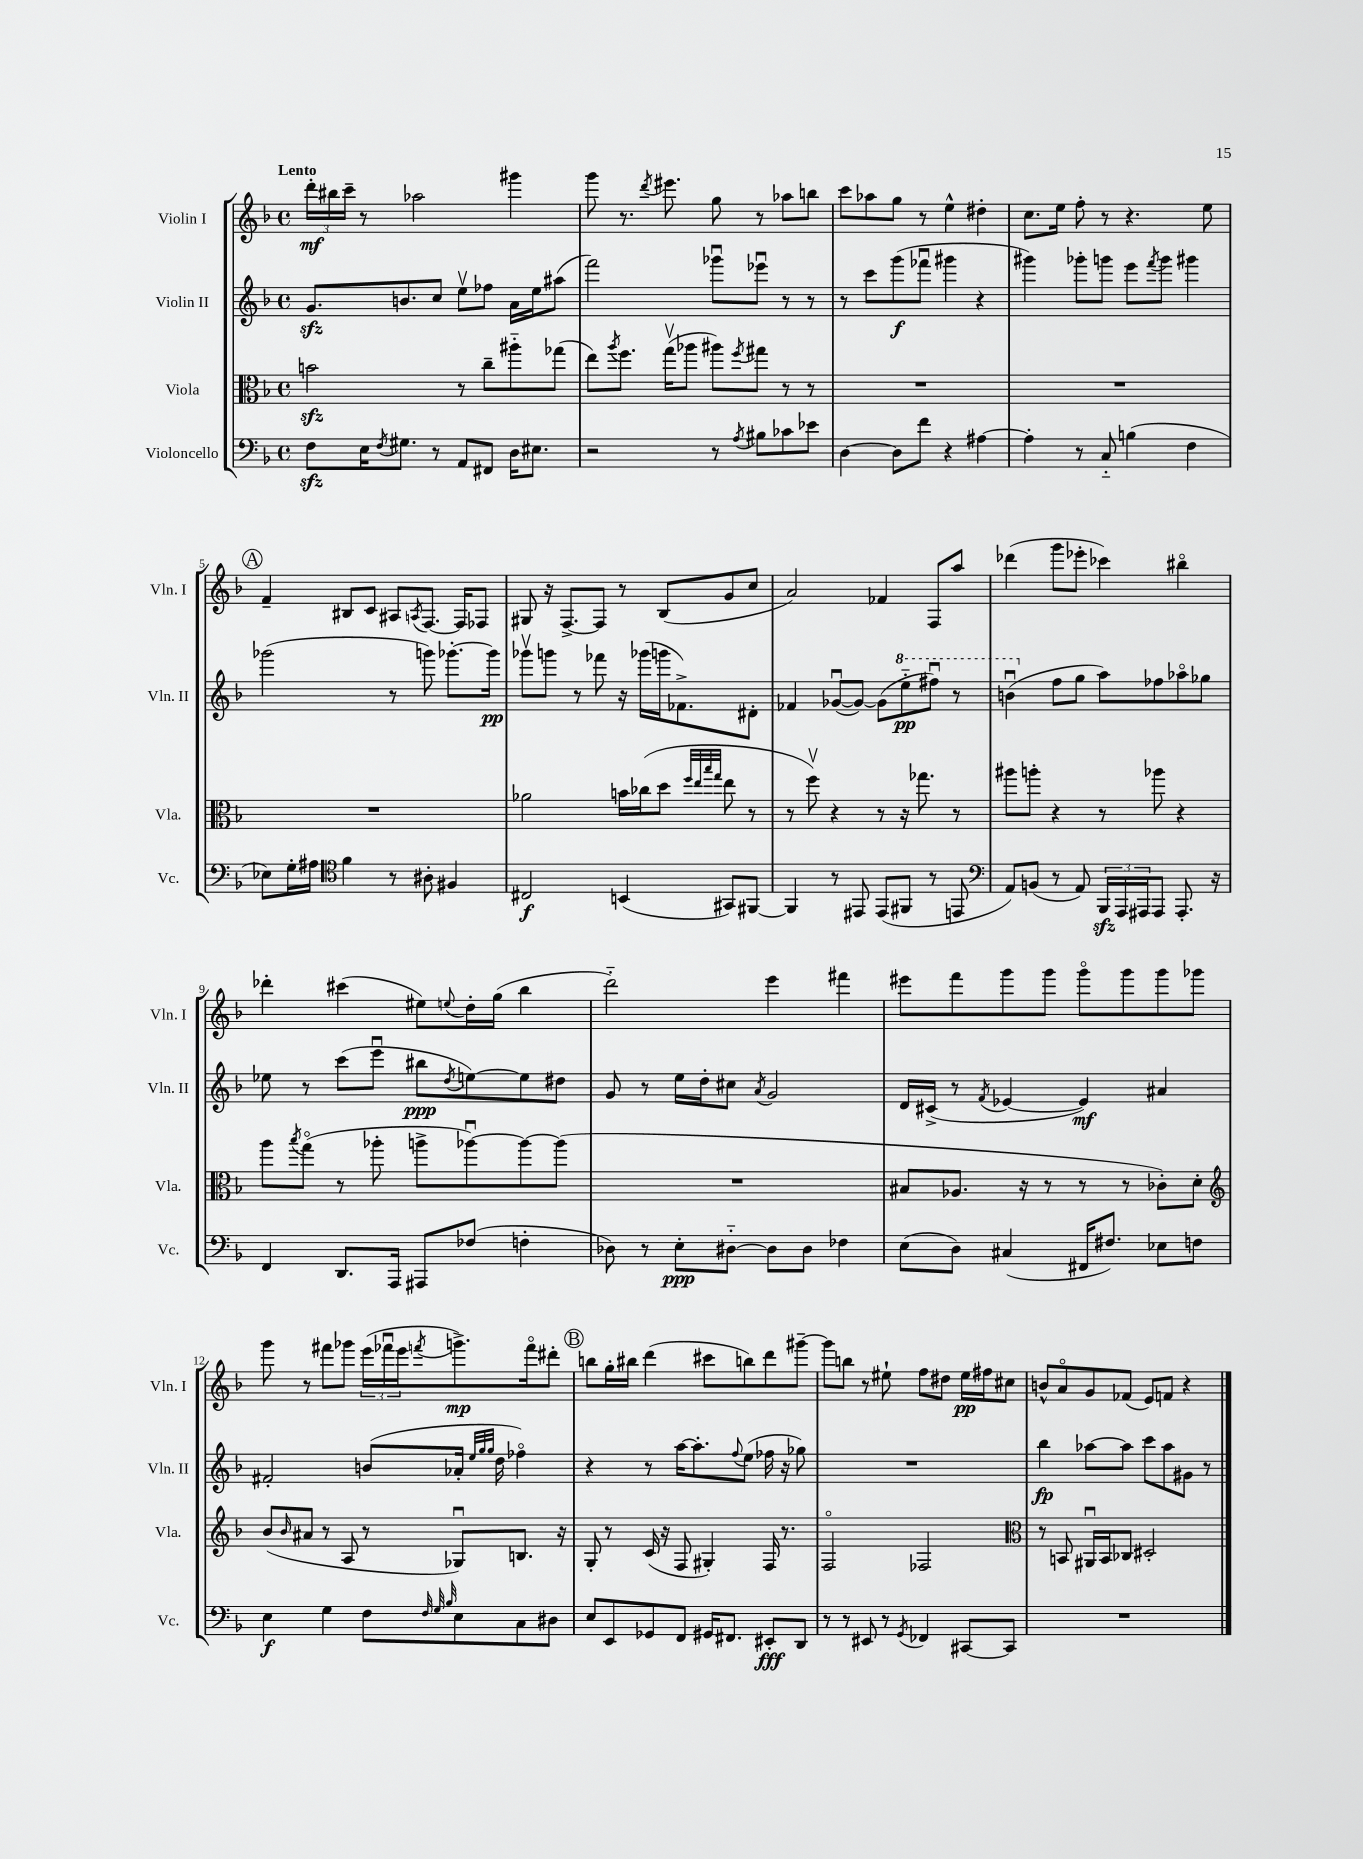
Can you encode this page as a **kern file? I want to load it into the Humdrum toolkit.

**kern	**kern	**kern	**kern
*staff4	*staff3	*staff2	*staff1
*clefF4	*clefC3	*clefG2	*clefG2
*k[b-]	*k[b-]	*k[b-]	*k[b-]
*M4/4	*M4/4	*M4/4	*M4/4
*met(c)	*met(c)	*met(c)	*met(c)
8F	2b	8.g	24ddd'
.	.	.	24bb#
.	.	.	24ccc~
16E	.	.	8r
8qF	.	.	.
8.G#	.	8.b	.
.	.	.	2aa-
8r	.	8cc	.
8AA	8r	8eev	.
8FF#	8cc~	8ff-	.
16D	8aa#'~	16a	4ggg#
8.E#	.	16ee	.
.	(8gg-	(8aa#	.
=	=	=	=
2r	8ee)	2fff)	8ggg
.	8qaa	.	.
.	8.ff	.	8.r
.	.	.	8qddd
.	(16ggv	.	8.eee#
.	8aa-	.	.
8r	8aa#)	8ggg-u	8gg
8qA	8qff	.	.
8B#	8gg#	8eee-u	8r
8c-	8r	8r	8aa-
8e-	8r	8r	8bb
=	=	=	=
[4D	1r	8r	8ccc
.	.	8ccc	8aa-
8D]	.	(8ggg	8gg
8f	.	8fff-u	8r
4r	.	4ggg#	4ee^^
[4A#	.	4r	4dd#'
=	=	=	=
4A#']	1r	4ggg#)	8.cc
.	.	.	16ee
8r	.	8ggg-'	8ff'
8C'~	.	8ggg	8r
(4B	.	8eee	4.r
.	.	8qfff	.
.	.	8ggg	.
4F	.	4ggg#	.
.	.	.	8ee
=	=	=	=
8E-)	1r	(2ggg-	4f~
16G'	.	.	.
16A#	.	.	.
*clefC4	*	*	*
4f	.	.	8B#
.	.	.	8c
8r	.	8r	8A#
.	.	.	8qA
8A#'	.	8ggg)	[8.F
4F#	.	[8.ggg-'	.
.	.	.	16F]
.	.	.	8F-
.	.	16ggg-]	.
=	=	=	=
2C#	2a-	8ggg-v	8G#
.	.	8ggg	16r
.	.	.	[8.F^
.	.	8r	.
.	.	8fff-	8F]
(4BB	16b	16r	8r
.	(16cc-	(16ggg-	.
.	8dd	16ggg	(8B-
.	.	8.f-^)	.
.	32qqff	.	.
.	32qqee	.	.
.	32qqbb-	.	.
.	32qqgg	.	.
8GG#)	8ee	.	8g
[8FF#	8r	8d#'	8cc
=	=	=	=
4FF#]	8r	4f-	2a)
.	8ffv)	.	.
8r	4r	([8g-u	.
8EE#	.	8g-_)	.
(8EE#	8r	(8g-]	4f-
8FF#	16r	8eee'~	.
.	8.gg-	.	.
8r	.	8fff#u)	8F
8EE	8r	8r	8aa
=	=	=	=
*clefF4	*	*	*
8AA)	8aa#	(4bbu	(4ddd-
(8BB	8aa'	.	.
8r	4r	8ff	8ggg
8AA)	.	8gg	8eee-'
24BBB-	8r	8aa)	4ccc-)
24AAA	.	.	.
24AAA#	.	.	.
8AAA#	8aa-	8ff-	.
8.AAA#'	4r	8aa-o	4bb#o
.	.	8gg-	.
16r	.	.	.
=	=	=	=
4FF	8aa	8ee-	4ddd-'
.	8qbb-	.	.
.	(8ggo	8r	.
8.DD	8r	(8ccc	(4ccc#
.	8aa-'	8eeeu	.
16AAA	.	.	.
8AAA#	8aa^	8bb#	8ee#)
.	.	8qdd	8qqee
(8F-	[8aa-u)	[8ee)	16dd'
.	.	.	(16gg
4F'	8aa-_	8ee]	4bb-
.	(8aa-]	8dd#	.
=	=	=	=
8D-)	1r	8g	2ddd'~)
8r	.	8r	.
8E'	.	16ee	.
.	.	16dd'	.
[8D#'~	.	8cc#	.
.	.	8qa	.
8D#]	.	2g	4eee
8D#	.	.	.
4F-	.	.	4fff#
=	=	=	=
(8E	8B#	16d	8eee#
.	.	(16c#^	.
8D)	8.A-	8r	8fff
.	.	8qf	.
(4C#	.	[4e-	8ggg
.	16r	.	.
.	8r	.	8ggg
16FF#	8r	4e-])	8gggo
8.F#)	.	.	.
.	8r	.	8ggg
8E-	8c-')	4a#	8ggg
8F	8d'	.	8ggg-
=	=	=	=
*	*clefG2	*	*
4E	(8b-	2f#'	8ggg
.	16qqb-	.	.
.	8a#	.	8r
4G	8r	.	8fff#
.	8A	.	8ggg-
8F	8r	(8b	(24eee
.	.	.	24fff-u
.	.	.	24eee
32qqF	.	.	.
32qqG	.	.	.
32qqB-	.	.	8qfff
8E	8G-u)	16a-'	8.ggg^)
.	.	32qqee	.
.	.	32qqgg	.
.	.	32qqgg	.
.	.	16dd	.
8C	8.B	4ff-o)	.
.	.	.	16fffo
8D#	.	.	8ddd#'
.	16r	.	.
=	=	=	=
8E	8G'	4r	8bb
8EE	8r	.	16gg'
.	.	.	16bb#
8GG-	(16c	8r	(4ddd
.	16r	.	.
8FF	8F	[16aa	.
.	.	8.aa']	.
16GG#	4G#')	.	8ccc#
8.FF#	.	.	.
.	.	8qqff	.
.	.	(8ee	8bb)
8EE#'	16F	16ff-	8ddd
.	8.r	16r	.
8DD	.	8gg-)	[8ggg#~
=	=	=	=
8r	2Fo	1r	8ggg#]
8r	.	.	8bb
8EE#	.	.	8r
8r	.	.	8ee#`
8qGG	.	.	.
4FF-	2F-	.	8ff
.	.	.	8dd#
[8CC#	.	.	16ee#
.	.	.	16ff#
8CC#]	.	.	8cc#
=	=	=	=
*	*clefC3	*	*
1r	8r	4bb-	8b^^
.	8BB	.	8ao
.	16AA#u	[8aa-	8g
.	16BB	.	.
.	8C-	8aa-]	(8f-
.	2D#'	8ccc	8e)
.	.	8aa-	8f
.	.	8g#	4r
.	.	8r	.
==	==	==	==
*-	*-	*-	*-
